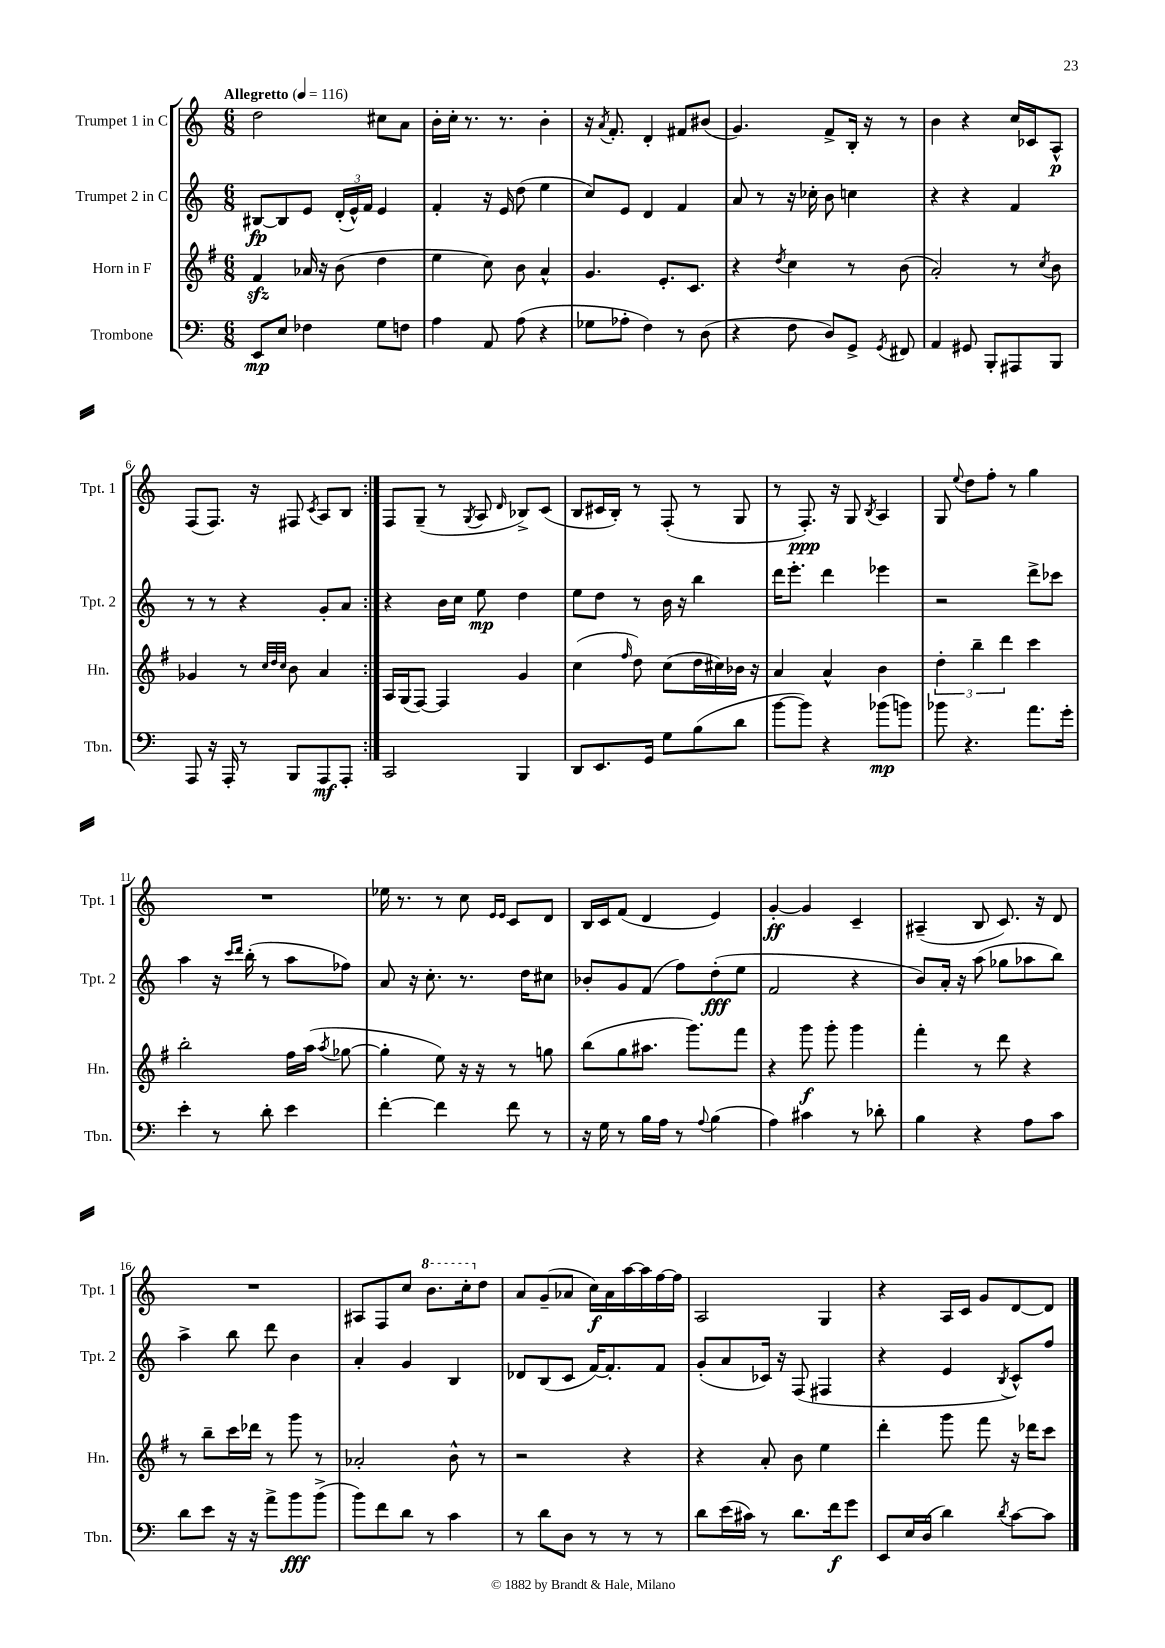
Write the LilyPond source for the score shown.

<<
\new StaffGroup <<
\new Staff = "s0" \with { instrumentName = "Trumpet 1 in C" shortInstrumentName = "Tpt. 1" } {
    \clef treble \key c \major \numericTimeSignature \time 6/8 \tempo "Allegretto" 4 = 116
    \autoBeamOff \repeat volta 2 { d''2 cis''8[ a'8] |
    b'16[-. c''16]-. r8. r8. b'4-. |
    r16 \acciaccatura { a'8 } f'8.-. d'4-. fis'8[ bis'8]( |
    g'4.) f'8[-> b16]-. r16 r8 |
    b'4 r4 c''16[ ces'16 a8]-^\p |
    f8[( f8.]) r16 fis8 \acciaccatura { c'8 } a8[ b8] | }
    f8[ g8]--( r8 \acciaccatura { g8 } a8 \grace { d'16 } bes8[->) c'8]( |
    b8[ cis'16 b16]-.) r8 f8-.( r8 g8 |
    r8 f8.-.\ppp) r16 g8 \acciaccatura { b8 } a4 |
    g8 \appoggiatura { e''8 } d''8[ f''8]-. r8 g''4 |
    R2. |
    ees''16 r8. r8 c''8 \grace { e'16[ e'16] } c'8[ d'8] |
    b16[ c'16 f'8]( d'4 e'4) |
    g'4~-.\ff g'4 c'4-- |
    ais4--( b8 c'8.) r16 d'8 |
    R2. |
    ais8[ f8 c''8] \ottava #1 b''8.[ c'''16-. \ottava #0 d''8] |
    a'8[ g'8--( aes'8] c''16[\f) aes'16 a''16~ a''16 f''16~ f''16] |
    a2 g4 |
    r4 a16[ c'16] g'8[ d'8~ d'8] \bar "|." |
}
\new Staff = "s1" \with { instrumentName = "Trumpet 2 in C" shortInstrumentName = "Tpt. 2" } {
    \clef treble \key c \major \numericTimeSignature \time 6/8
    \autoBeamOff \repeat volta 2 { bis8[~\fp bis8 e'8] \tuplet 3/2 { d'16[-.( e'16-^) f'16] } e'4 |
    f'4-. r16 e'16 d''8( e''4 |
    c''8[) e'8] d'4 f'4 |
    a'8 r8 r16 ces''16-. b'8 c''4 |
    r4 r4 f'4 |
    r8 r8 r4 g'8[-. a'8] | }
    r4 b'16[ c''16] e''8\mp d''4 |
    e''8[ d''8] r8 b'16 r16 b''4 |
    d'''16[ e'''8.]-. d'''4 ees'''4 |
    r2 d'''8[-> ces'''8] |
    a''4 r16 \grace { c'''16[ d'''16] } b''16-.( r8 a''8[ fes''8]) |
    a'8 r16 c''8.-. r8. d''16[ cis''8] |
    bes'8[-. g'8 f'8]( f''8[) d''8-.\fff( e''8] |
    f'2 r4 |
    b'8[) a'16]-. r16 a''8( ges''8[ aes''8 b''8]) |
    a''4-> b''8 d'''8 b'4 |
    a'4-. g'4 b4 |
    des'8[ b8( c'8] f'16[~) f'8.-. f'8] |
    g'8[-.( a'8 ces'16]) r16 f8( fis4 |
    r4 e'4 \acciaccatura { b8 } c'8[-^) f''8] \bar "|." |
}
\new Staff = "s2" \with { instrumentName = "Horn in F" shortInstrumentName = "Hn." } {
    \clef treble \key g \major \numericTimeSignature \time 6/8
    \autoBeamOff \repeat volta 2 { fis'4\sfz aes'16 r16 b'8( d''4 |
    e''4 c''8) b'8 a'4-^ |
    g'4. e'8.[-. c'8.] |
    r4 \acciaccatura { d''8 } c''4 r8 b'8( |
    a'2-.) r8 \acciaccatura { c''8 } b'8 |
    ges'4 r8 \grace { c''32[ d''32 c''32] } b'8 a'4 | }
    a16[ g16( fis8]~) fis4 g'4 |
    c''4( \grace { fis''16 } d''8) c''8[( d''16 cis''16) bes'16] r16 |
    a'4 a'4-^ b'4 |
    \tuplet 3/2 { d''4-. b''4-- d'''4 } c'''4 |
    b''2-. fis''16[ a''16]( \acciaccatura { a''8 } ges''8~ |
    ges''4-. e''8) r16 r16 r8 g''8 |
    b''8[( g''8 ais''8.] g'''8.[) fis'''8] |
    r4 g'''8\f g'''8-. g'''4 |
    fis'''4-. r8 d'''8 r4 |
    r8 b''8[-- c'''16 des'''16] r8 g'''8 r8 |
    aes'2-. b'8-^ r8 |
    r2 r4 |
    r4 a'8-. b'8 e''4 |
    d'''4-. g'''8 fis'''8 r16 des'''16[ c'''8] \bar "|." |
}
\new Staff = "s3" \with { instrumentName = "Trombone" shortInstrumentName = "Tbn." } {
    \clef bass \key c \major \numericTimeSignature \time 6/8
    \autoBeamOff \repeat volta 2 { e,8[\mp e8] fes4 g8[ f8] |
    a4 a,8 a8( r4 |
    ges8[ aes8]-. f4) r8 d8( |
    r4 f8 d8[) g,8]-> \acciaccatura { g,8 } fis,8 |
    a,4 gis,8 b,,8[-. ais,,8 b,,8] |
    a,,8 r16 a,,16-. r8 b,,8[ a,,8\mf a,,8]-. | }
    c,2 b,,4 |
    d,8[ e,8. g,16] g8[ b8( d'8] |
    b'8[~ b'8]) r4 bes'8[\mp( b'8]) |
    bes'8 r4. a'8.[ g'16]-. |
    e'4-. r8 d'8-. e'4 |
    f'4~-. f'4 f'8 r8 |
    r16 g16 r8 b16[ a16] r8 \appoggiatura { a8 } b4( |
    a4) cis'4 r8 des'8-. |
    b4 r4 a8[ c'8] |
    d'8[ e'8] r16 r16 a'8[-> b'8\fff b'8]->( |
    b'8[) f'8 d'8] r8 c'4 |
    r8 d'8[ d8] r8 r8 r8 |
    d'8[ e'16( cis'16]) r8 d'8.[ f'16\f g'8] |
    e,8[ e16 d16]( d'4) \acciaccatura { d'8 } c'8[~ c'8] \bar "|." |
}
>>
>>
